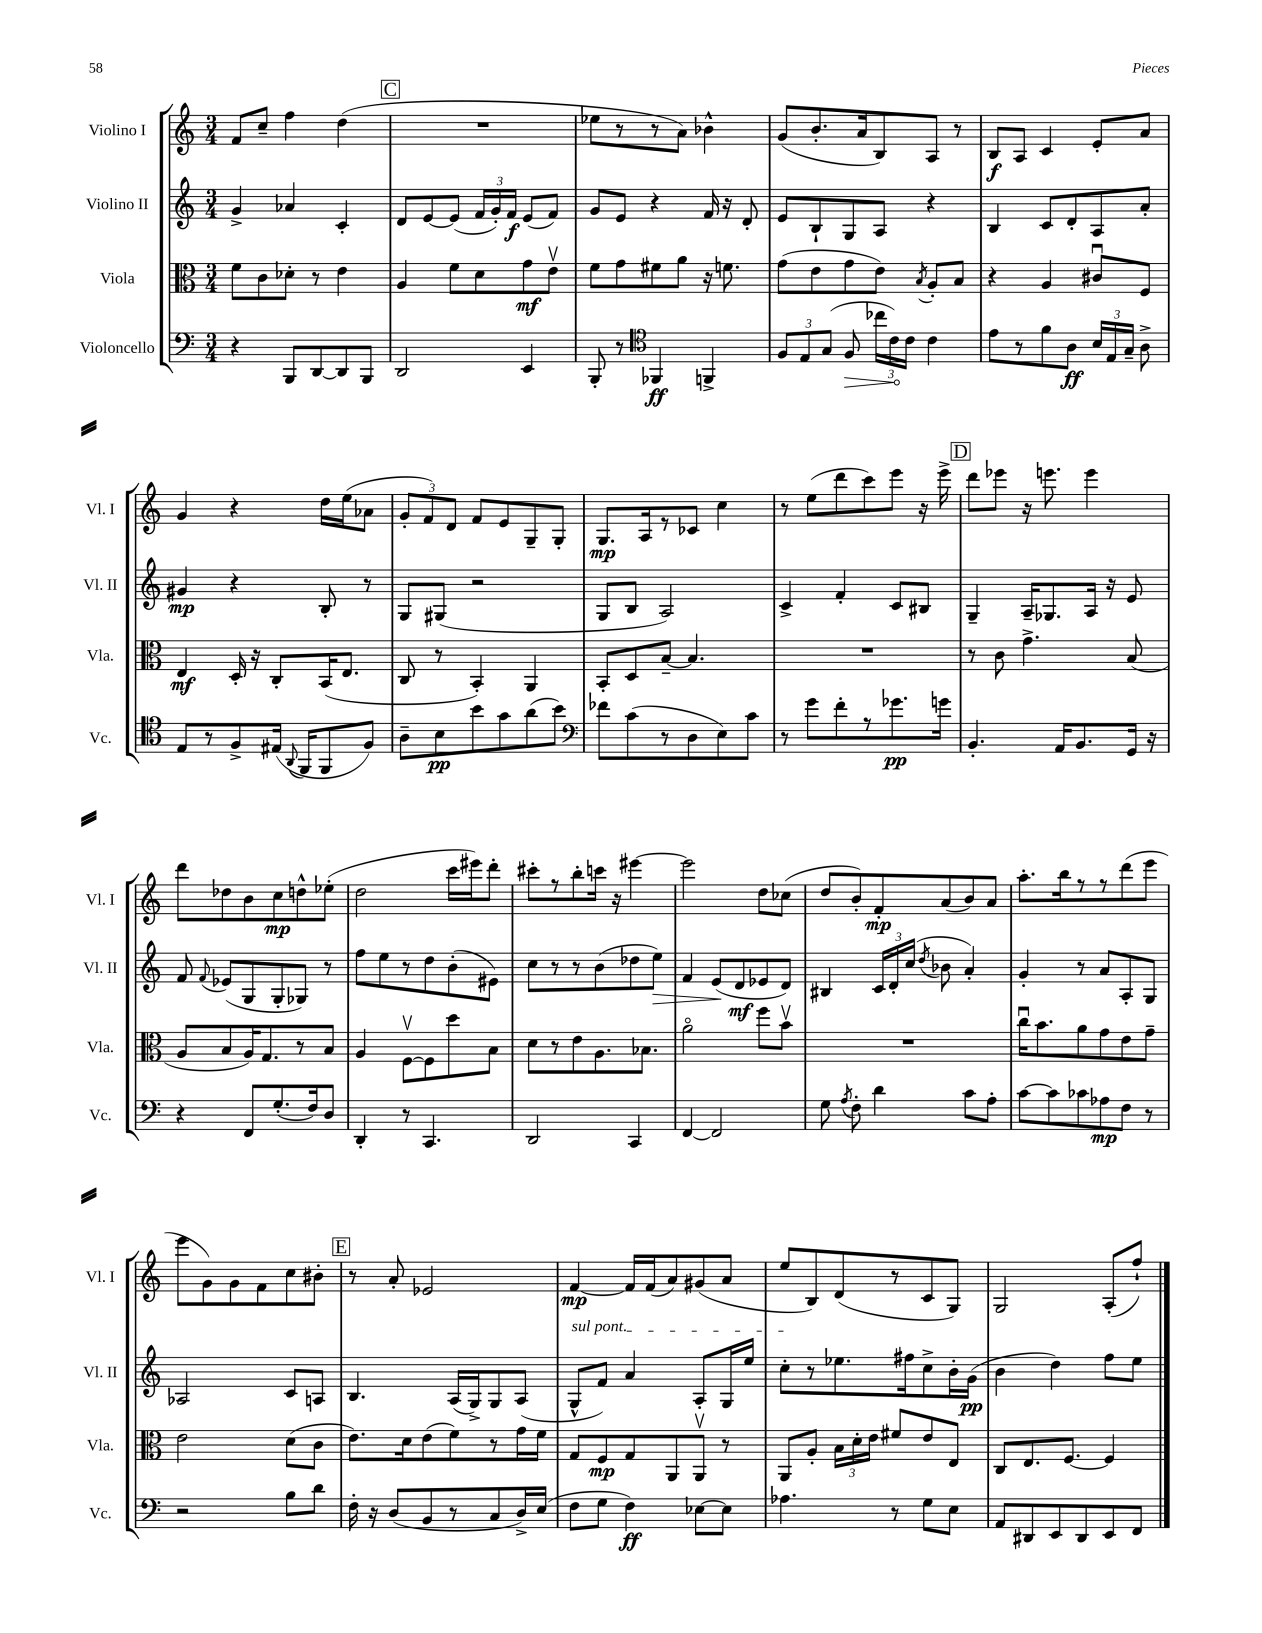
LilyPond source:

<<
\new StaffGroup <<
\new Staff = "s0" \with { instrumentName = "Violino I" shortInstrumentName = "Vl. I" } {
    \clef treble \key c \major \numericTimeSignature \time 3/4
    \autoBeamOff f'8[ c''8]-- f''4 d''4( |
    \mark \markup { \box "C" } R2. |
    ees''8[ r8 r8 a'8]) bes'4-^ |
    g'8[( b'8.-. a'16 b8) a8] r8 |
    b8[\f a8] c'4 e'8[-. a'8] |
    g'4 r4 d''16[ e''16( aes'8] |
    \tuplet 3/2 { g'8[-. f'8) d'8] } f'8[ e'8 g8-- g8]-. |
    g8.[\mp a16 r8 ces'8] c''4 |
    r8 e''8[( d'''8 c'''8) e'''8] r16 e'''16-> |
    \mark \markup { \box "D" } d'''8[ ees'''8] r16 e'''8. e'''4 |
    d'''8[ des''8 b'8 c''8\mp d''8-^ ees''8]-.( |
    d''2 c'''16[ eis'''16) d'''8]-. |
    cis'''8[-. r8 b''8-. c'''16] r16 eis'''4~ |
    eis'''2 d''8[ ces''8]( |
    d''8[ b'8-.) f'8-.\mp a'8( b'8) a'8] |
    a''8.[-. b''16 r8 r8 d'''8( e'''8] |
    e'''8[ g'8) g'8 f'8 c''8 bis'8]-. |
    \mark \markup { \box "E" } r8 a'8-. ees'2 |
    f'4~\mp f'16[ f'16( a'8) gis'8( a'8] |
    e''8[ b8) d'8( r8 c'8 g8]) |
    g2 a8[-.( f''8]-!) \bar "|." |
}
\new Staff = "s1" \with { instrumentName = "Violino II" shortInstrumentName = "Vl. II" } {
    \clef treble \key c \major \numericTimeSignature \time 3/4
    \autoBeamOff g'4-> aes'4 c'4-. |
    \mark \markup { \box "C" } d'8[ e'8~ e'8]( \tuplet 3/2 { f'16[ g'16-.) f'16]\f } e'8[( f'8]) |
    g'8[ e'8] r4 f'16 r16 d'8-. |
    e'8[ b8-! g8 a8] r4 |
    b4 c'8[ d'8-. a8 a'8]-. |
    gis'4\mp r4 b8-. r8 |
    g8[ gis8]( r2 |
    g8[ b8] a2) |
    c'4-> f'4-. c'8[ bis8] |
    \mark \markup { \box "D" } g4-- a16[-- ges8. a16] r16 e'8 |
    f'8 \appoggiatura { f'8 } ees'8[( g8 g8-. ges8]) r8 |
    f''8[ e''8 r8 d''8 b'8-.( eis'8]) |
    c''8[ r8 r8 b'8( des''8 e''8]\>) |
    f'4 e'8[\!( d'8\mf ees'8 d'8]) |
    bis4 \tuplet 3/2 { c'16[ d'16-. c''16]( } \acciaccatura { d''8 } bes'8 a'4-.) |
    g'4-. r8 a'8[ a8-. g8] |
    aes2 c'8[ a8] |
    \mark \markup { \box "E" } b4. a16[( g16->) g8 a8]( |
    \once \override TextSpanner.bound-details.left.text = \markup { \italic "sul pont." } g8[-^\startTextSpan f'8]) a'4 a8[-. g16 e''16] |
    c''8[-.\stopTextSpan r8 ees''8. fis''16 c''8-> b'16-. g'16]\pp( |
    b'4 d''4) f''8[ e''8] \bar "|." |
}
\new Staff = "s2" \with { instrumentName = "Viola" shortInstrumentName = "Vla." } {
    \clef alto \key c \major \numericTimeSignature \time 3/4
    \autoBeamOff f'8[ c'8 des'8]-. r8 e'4 |
    \mark \markup { \box "C" } a4 f'8[ d'8 g'8\mf e'8]\upbow |
    f'8[ g'8 fis'8 a'8] r16 f'8. |
    g'8[( e'8 g'8 e'8]) \acciaccatura { b8 } a8[-. b8] |
    r4 a4 cis'8[\downbow f8] |
    e4\mf d16-. r16 c8[-. b,16( e8.] |
    c8 r8 b,4-.) a,4 |
    b,8[-. d8 b8]~-- b4. |
    R2. |
    \mark \markup { \box "D" } r8 c'8 g'4.-> b8( |
    a8[ b8 a16) g8. r8 b8] |
    a4 f8[~\upbow f8 d''8 b8] |
    d'8[ r8 e'8 a8. bes8.] |
    a'2\flageolet f''8[ b'8]\upbow |
    R2. |
    c''16[\downbow b'8. a'8 g'8 e'8 g'8]-- |
    e'2 d'8[( c'8] |
    \mark \markup { \box "E" } e'8.[) d'16 e'8( f'8) r8 g'16 f'16] |
    g8[ f8\mp g8 a,8 a,8]\upbow r8 |
    a,8[ a8]-. \tuplet 3/2 { b16[ d'16-. e'16] } fis'8[ e'8 e8] |
    c8[ e8. f8.]~ f4 \bar "|." |
}
\new Staff = "s3" \with { instrumentName = "Violoncello" shortInstrumentName = "Vc." } {
    \clef bass \key c \major \numericTimeSignature \time 3/4
    \autoBeamOff r4 b,,8[ d,8~ d,8 b,,8] |
    \mark \markup { \box "C" } d,2 e,4 |
    b,,8-. r8 \clef tenor fes,4\ff f,4-> |
    \tuplet 3/2 { f8[ e8 g8]( } \once \override Hairpin.circled-tip = ##t f8\> \tuplet 3/2 { ces''16[ c'16\!) c'16] } c'4 |
    e'8[ r8 f'8 a8]\ff \tuplet 3/2 { b16[ e16 g16]-- } a8-> |
    e8[ r8 f8-> eis16]( \appoggiatura { a,8 } f,16[ f,8 f8]) |
    a8[-- b8\pp b'8 g'8 a'8( b'8]) |
    \clef bass fes'8[ c'8( r8 d8 e8) c'8] |
    r8 g'8[ f'8-. r8 ges'8.\pp g'16] |
    \mark \markup { \box "D" } b,4.-. a,16[ b,8. g,16] r16 |
    r4 f,8[ g8.-.( f16) d8] |
    d,4-. r8 c,4. |
    d,2 c,4 |
    f,4~ f,2 |
    g8 \acciaccatura { a8 } f8-. d'4 c'8[ a8]-. |
    c'8[~ c'8 ces'8 aes8\mp f8] r8 |
    r2 b8[ d'8] |
    \mark \markup { \box "E" } f16-. r16 d8[( b,8 r8 c8 d16->) e16]( |
    f8[ g8] f4\ff) ees8[~ ees8] |
    aes4. r8 g8[ e8] |
    a,8[ dis,8 e,8 dis,8 e,8 f,8] \bar "|." |
}
>>
>>
\layout { \context { \Score \remove "Bar_number_engraver" } }
